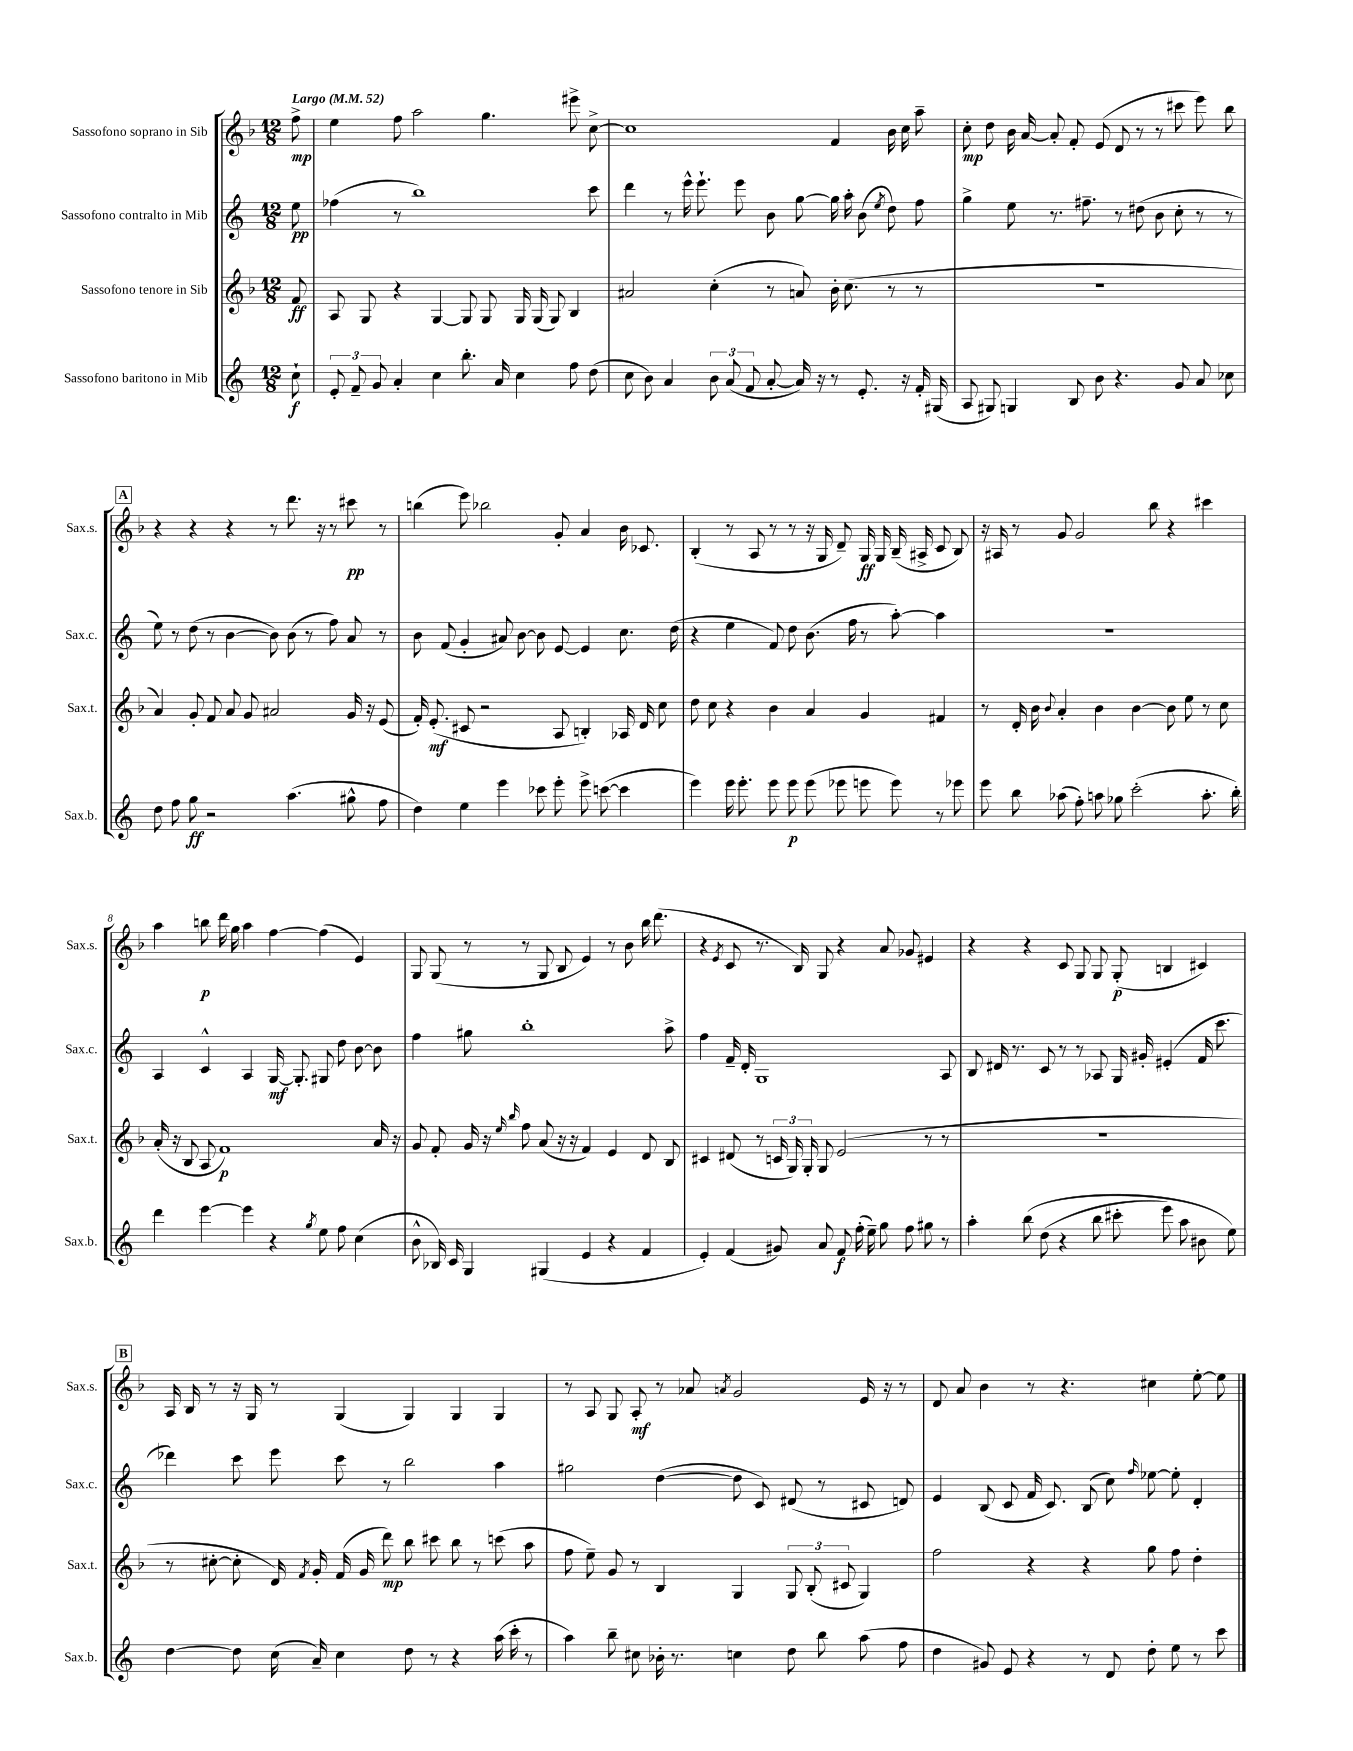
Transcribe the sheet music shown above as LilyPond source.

<<
\new StaffGroup <<
\new Staff = "s0" \with { instrumentName = "Sassofono soprano in Sib" shortInstrumentName = "Sax.s." } {
    \clef treble \key f \major \numericTimeSignature \time 12/8 \partial 8 \tempo "Largo" 4 = 52
    \autoBeamOff f''8->\mp |
    e''4 f''8 a''2 g''4. eis'''8-> c''8~-> |
    c''1 f'4 bes'16 c''16 a''8-- |
    c''8-.\mp d''8 bes'16 a'16~ a'8-. f'8-. e'8( d'8 r8 r8 cis'''8 e'''8) bes''8 |
    \mark \markup { \box "A" } r4 r4 r4 r8 d'''8. r16 r8 cis'''8\pp r8 |
    b''4( e'''8) bes''2 g'8-. a'4 bes'16 ces'8. |
    bes4-.( r8 a8 r8 r8 r16 g16 d'8--) g16\ff g16 bes16--( ais16-> c'8 bes8) |
    r16 ais16 r8 g'8 g'2 bes''8 r4 cis'''4 |
    a''4 b''8\p d'''16 g''16 a''4 f''4~ f''4( e'4) |
    g8 g8( r8 r8 g8 bes8 e'4) r8 bes'8 bes''16 d'''8.( |
    r4 \acciaccatura { e'8 } c'8 r8. bes16) g8 r4 a'8 ges'8 eis'4 |
    r4 r4 c'8 g8 g8 g8-.\p( b4 cis'4) |
    \mark \markup { \box "B" } a16 bes16 r8 r16 g16 r8 g4( g4) g4 g4 |
    r8 a8 g8 a8-.\mf r8 aes'8 \acciaccatura { a'8 } g'2 e'16 r16 r8 |
    d'8 a'8 bes'4 r8 r4. cis''4 e''8~-. e''8 \bar "|." |
}
\new Staff = "s1" \with { instrumentName = "Sassofono contralto in Mib" shortInstrumentName = "Sax.c." } {
    \clef treble \key c \major \numericTimeSignature \time 12/8 \partial 8
    \autoBeamOff e''8\pp |
    fes''4( r8 b''1) c'''8 |
    d'''4 r8 e'''16-^ e'''8.-! e'''8 b'8 g''8~ g''16 a''16-. b'8( \acciaccatura { e''8 } d''8) f''8 |
    g''4-> e''8 r8. fis''8.-- r8 dis''8( b'8 c''8-. r8 r8 |
    \mark \markup { \box "A" } e''8) r8 d''8( r8 b'4~ b'8) b'8( r8 f''8) a'8 r8 |
    b'8 f'8( g'4-. ais'8) b'8~ b'8 e'8~ e'4 c''8. d''16( |
    r4 e''4 f'8) d''8 b'8.( f''16 r8 a''8~-.) a''4 |
    R1. |
    a4 c'4-^ a4 g16~\mf g8.-. gis8 d''8 b'8~ b'8 |
    f''4 gis''8 b''1-. a''8-> |
    f''4 f'16-- d'16-. g1 a8 |
    b8 dis'16 r8. c'8 r8 r8 aes8 g16 gis'16-. eis'4-.( f'16 c'''8. |
    \mark \markup { \box "B" } des'''4) c'''8 e'''8 c'''8 r8 b''2 a''4 |
    gis''2 d''4~( d''8 c'8) dis'8( r8 cis'8 d'8) |
    e'4 b8( c'8 f'16 c'8.) b8( c''8) \grace { f''16 } ees''8~ ees''8-. d'4-. \bar "|." |
}
\new Staff = "s2" \with { instrumentName = "Sassofono tenore in Sib" shortInstrumentName = "Sax.t." } {
    \clef treble \key f \major \numericTimeSignature \time 12/8 \partial 8
    \autoBeamOff f'8\ff |
    a8 g8 r4 g4~ g8 g8 g16 g16( g8) bes4 |
    ais'2 c''4-.( r8 a'8) bes'16-. c''8.( r8 r8 |
    R1. |
    \mark \markup { \box "A" } a'4) g'8-. f'8 a'8 g'8 ais'2 g'16 r16 e'8( |
    f'16-.) e'8.-.\mf( cis'8 r2 a8 b4-.) aes16 d'16 c''8 |
    d''8 c''8 r4 bes'4 a'4 g'4 fis'4 |
    r8 d'16-. bes'16 \appoggiatura { bes'8 } a'4-. bes'4 bes'4~ bes'8 e''8 r8 c''8 |
    a'16-.( r16 bes8 a8 f'1\p) a'16 r16 |
    g'8 f'8-. g'16 r16 \grace { e''16 bes''16 } f''8 a'8( r16 r16 f'4) e'4 d'8 bes8 |
    cis'4 dis'8( r8 \tuplet 3/2 { c'16 g16) g16-. } g8 e'2( r8 r8 |
    R1. |
    \mark \markup { \box "B" } r8 cis''8~-. cis''8-. d'16) \acciaccatura { f'8 } g'16-. f'16( g'16 d'''8\mp) bes''8 cis'''8 bes''8 r8 c'''8( a''8 |
    f''8 e''8--) g'8 r8 bes4 g4 \tuplet 3/2 { g8 bes8-.( cis'8 } g4) |
    f''2 r4 r4 g''8 f''8 d''4-. \bar "|." |
}
\new Staff = "s3" \with { instrumentName = "Sassofono baritono in Mib" shortInstrumentName = "Sax.b." } {
    \clef treble \key c \major \numericTimeSignature \time 12/8 \partial 8
    \autoBeamOff c''8-!\f |
    \tuplet 3/2 { e'8-. f'8-- g'8 } a'4-. c''4 b''8.-. a'16 c''4 f''8 d''8( |
    c''8 b'8) a'4 \tuplet 3/2 { b'8 a'8( f'8 } a'8~-. a'16) r16 r8 e'8.-. r16 f'16-. gis16( |
    a8 gis8) g4 b8 b'8 r4. g'8 a'8 ces''8 |
    \mark \markup { \box "A" } d''8 f''8 g''8\ff r2 a''4.( gis''8-^ f''8 |
    d''4) e''4 e'''4 ces'''8 e'''8-. e'''8-> c'''8~( c'''4 |
    e'''4) e'''16 e'''8.-. e'''8 e'''8\p e'''8( ees'''8 e'''8 e'''8) r8 ees'''8 |
    e'''8 b''8 aes''8( f''8-.) a''8 ges''8 c'''2-.( a''8.-. b''16-.) |
    d'''4 e'''4~ e'''4 r4 \acciaccatura { g''8 } e''8 f''8 c''4( |
    b'8-^ bes16) c'16 g4 gis4( e'4 r4 f'4 |
    e'4-.) f'4( gis'8) a'8 f'8\f f''16-.( e''16--) g''8 f''8 gis''8 r8 |
    a''4-. b''8\( d''8( r4 b''8 cis'''8-. e'''8) a''8 bis'8 e''8\) |
    \mark \markup { \box "B" } d''4~ d''8 c''16( a'16--) c''4 d''8 r8 r4 a''16( c'''16-. r8 |
    a''4) b''8-- cis''8 bes'16-. r8. c''4 d''8 b''8 a''8( f''8 |
    d''4 gis'8) e'8 r4 r8 d'8 d''8-. e''8 r8 c'''8 \bar "|." |
}
>>
>>
